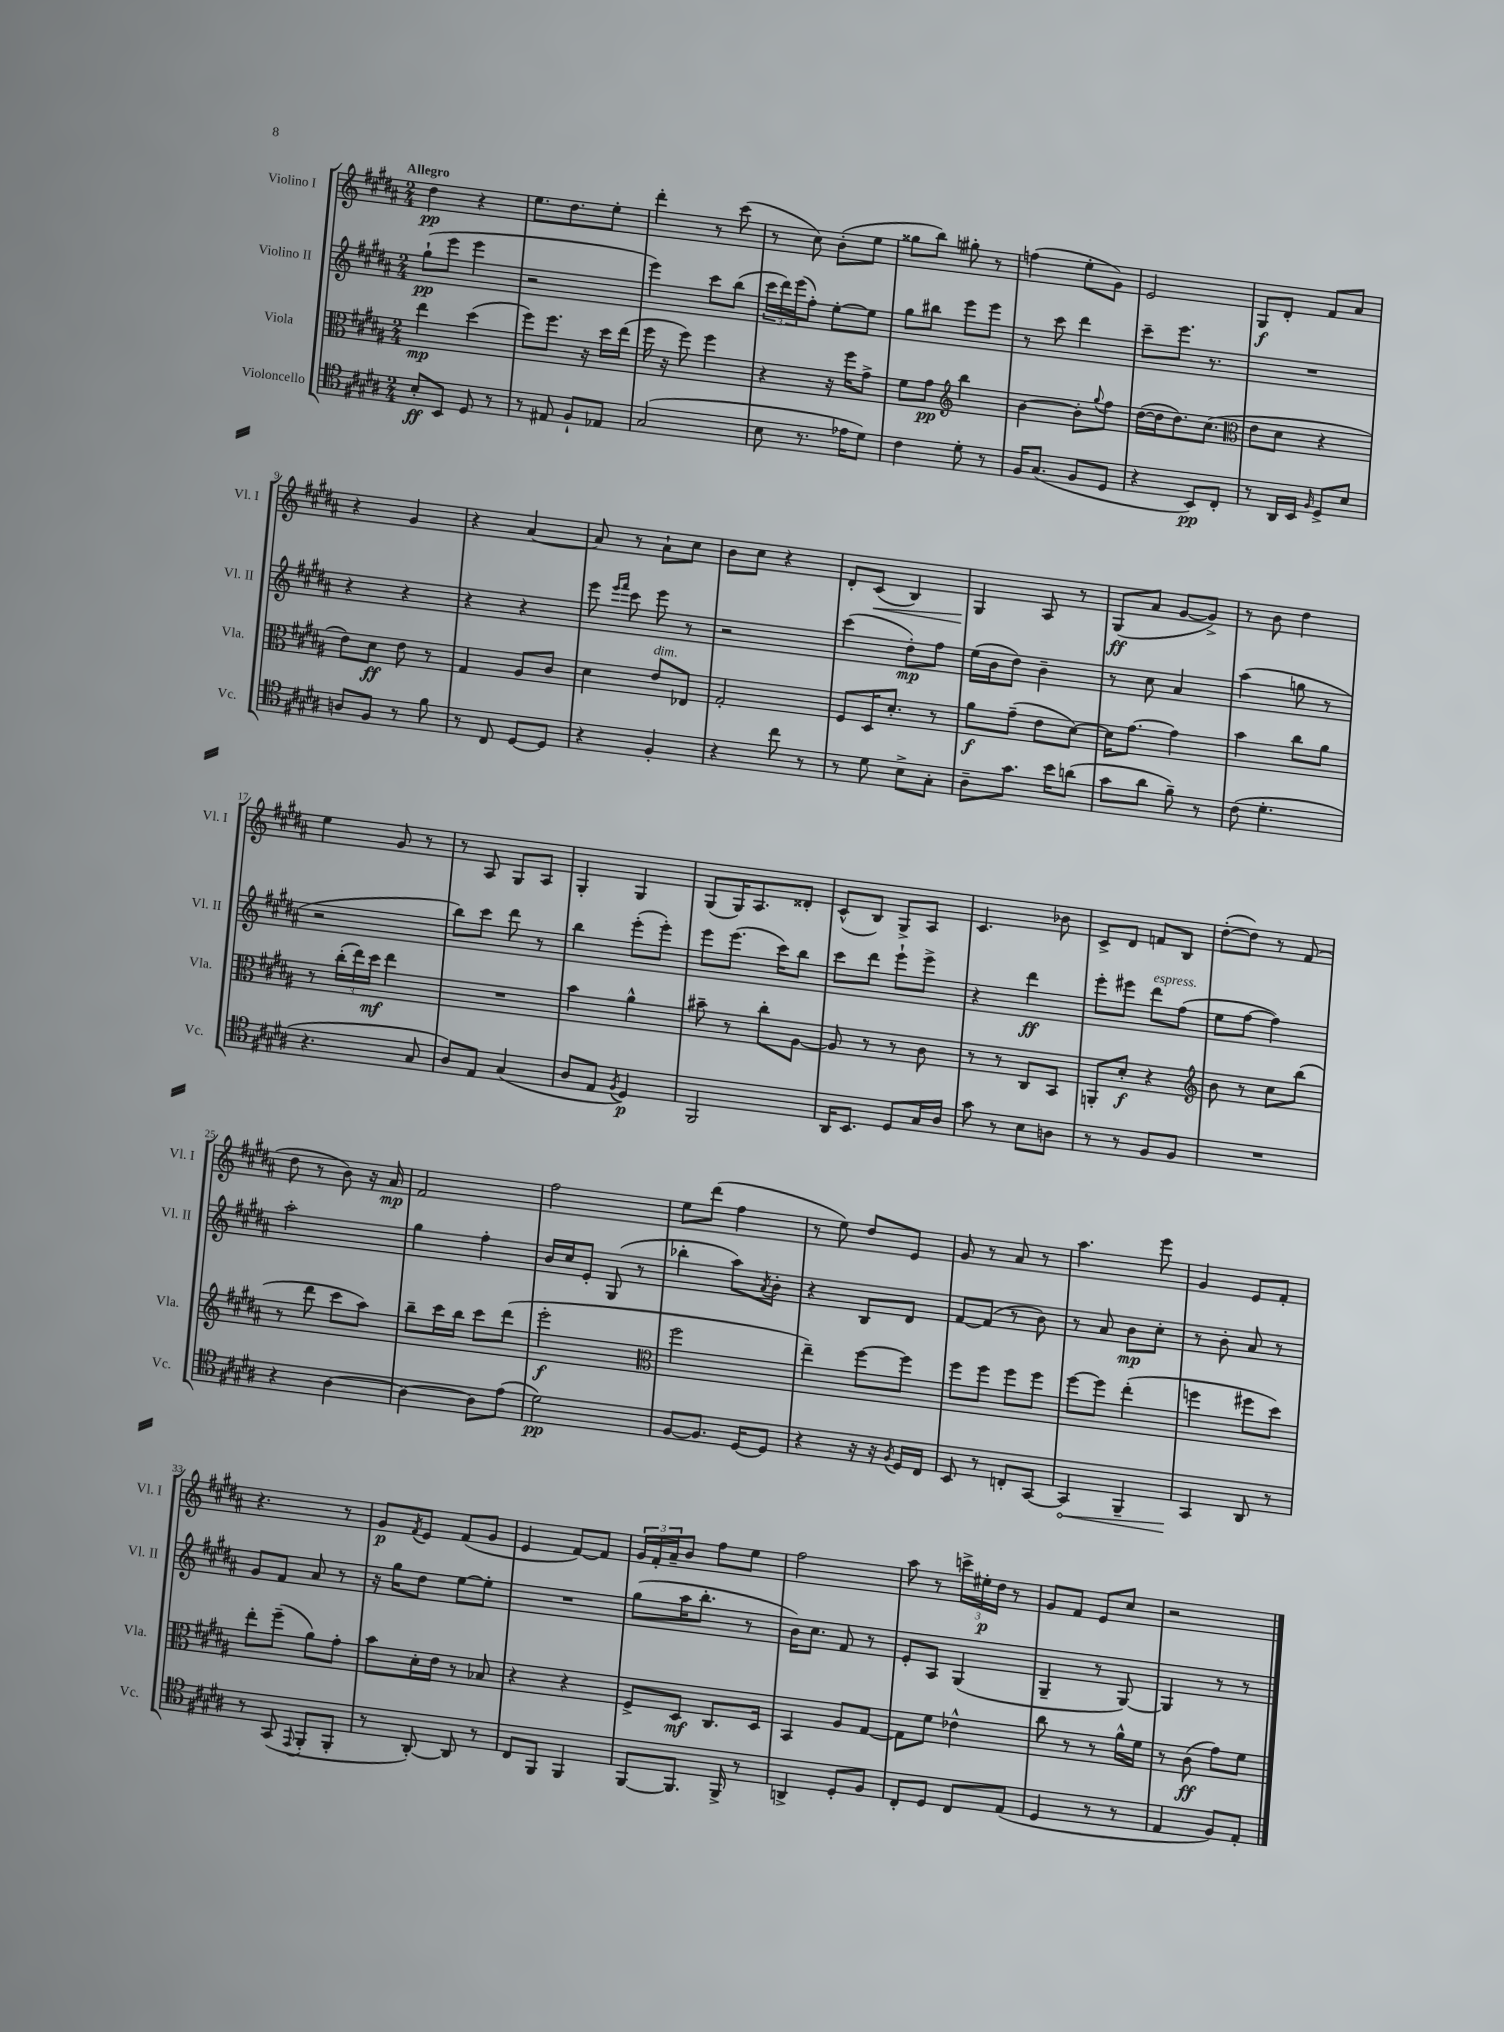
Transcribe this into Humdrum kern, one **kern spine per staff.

**kern	**kern	**kern	**kern
*staff4	*staff3	*staff2	*staff1
*clefC4	*clefC3	*clefG2	*clefG2
*k[f#c#g#d#a#]	*k[f#c#g#d#a#]	*k[f#c#g#d#a#]	*k[f#c#g#d#a#]
*M2/4	*M2/4	*M2/4	*M2/4
8B'/L	4ee\	(8gg#`\L	4dd#\
8BB/J	.	8eee\J	.
8D#/	(4dd#\	4eee\	4r
8r	.	.	.
=	=	=	=
8r	8ff#\L)	2r	8.ee\L
8E#/	8.ff#\J	.	.
.	.	.	8.dd#\
8F#`/L	.	.	.
.	16r	.	.
8E-/J	16dd#\LL	.	8ee'\J
.	(16ee\JJ	.	.
=	=	=	=
(2G#/	16ff#\	4eee\)	4ddd#'\
.	16r	.	.
.	8ff#\)	.	.
.	4ff#\	8ccc#\L	8r
.	.	(8bb\J	(8ccc#\
=	=	=	=
8B\	4r	24ccc#\LL	8r
.	.	24ddd#\)	.
.	.	(24eee\J	.
8.r	.	8ff#'\J)	8cc#\)
.	16r	[8ee'\L	(8b'\L
16e-\LK	16ff#\LK	.	.
8d#\J)	8g#^\J	8ee\]J	8ee\J
=	=	=	=
4c#\	8f#\L	8gg#\L	8gg##\L
.	8g#\J	8bb#\J	8bb\J)
*	*clefG2	*	*
8d#'\	4bb\	8eee\L	8gg#'\
8r	.	8eee\J	8r
=	=	=	=
16F#/LK	[4b\	8r	(4ff\
(8.G#/J	.	.	.
.	.	8ccc#\	.
8F#/L	8b'\]L	4ddd#\	8ee'\L
.	8qqgg#/	.	.
8D#/J	8ff#\J	.	8g#\J)
=	=	=	=
4r	([16dd#\LL	8ccc#~\L	2e/
.	16dd#\]J	.	.
.	8.dd#\)	8.eee\J	.
8BB/L)	.	.	.
.	(8.cc#\J	8.r	.
8C#'/J	.	.	.
=	=	=	=
*	*clefC3	*	*
8r	8e\L	2r	8G#/L
16AA#/LL	8d#\J	.	8d#'/J
16BB/JJ	.	.	.
16qqF#/	.	.	.
8D#^/L	4r	.	8f#/L
8B/J	.	.	8a#/J
=	=	=	=
8A/L	8e\L)	4r	4r
8F#/J	8d#\J	.	.
8r	8e\	4r	4g#/
8f#\	8r	.	.
=	=	=	=
8r	4G#/	4r	4r
8C#/	.	.	.
[8D#/L	8A#/L	4r	[4a#/
8D#/]J	8c#/J	.	.
=	=	=	=
4r	4d#\	8eee\	8a#/]
.	.	16qqeee/LL	.
.	.	16qqfff#/JJ	.
.	.	8ccc#\	8r
4F#'/	8e/L	8eee\	8a#`\L
.	8E-/J	8r	8cc#\J
=	=	=	=
4r	2G#'/	2r	8b\L
.	.	.	8cc#\J
8cc#\	.	.	4r
8r	.	.	.
=	=	=	=
8r	8F#/L	(4ccc#\	8d#'/L
8d#\	16D#/K	.	(8c#/J
.	8.d#'/J	.	.
8B^\L	.	8dd#'\L)	4B/)
8G#'\J	8r	8ff#\J	.
=	=	=	=
8A#~\L	8a#\L	(16ee\LL	4G#/
.	.	16b\J	.
8.g#\J	(8g#~\J	8dd#\J)	.
.	8e\L	4b~\	8A#/
16b\LK	.	.	.
(8a\J	[8d#\J)	.	8r
=	=	=	=
8g#\L	16d#\]LK	8r	(8G#/L
.	[8.g#\J	.	.
8a#\J	.	8cc#\	8a#/J
8f#~\)	4g#\]	4a#/	[8g#/L
8r	.	.	8g#^/]J)
=	=	=	=
(8c#\	4b\	(4aa#\	8r
4.d#'\	.	.	8b\
.	8cc#\L	8gg\	4dd#\
.	8a#\J	8r	.
=	=	=	=
4.r	8r	2r	4ee\
.	(24cc#'\LL	.	.
.	24ee\)	.	.
.	24dd#\JJ	.	.
.	4ee\	.	8g#/
8G#/	.	.	8r
=	=	=	=
8A#/L)	2r	8bb\L)	8r
8E/J	.	8ccc#\J	8A#/
(4G#/	.	8ddd#\	8G#/L
.	.	8r	8A#/J
=	=	=	=
8A#/L	4b\	4bb\	4G#'/
8E/J	.	.	.
8qF#/	.	.	.
4D#/)	4a#^^\	(8eee'\L	4G#/
.	.	8eee'\J)	.
=	=	=	=
2FF#/	8b#~\	8eee\L	(8G#/L
.	8r	(8.eee\J	16G#/K)
.	.	.	8.A#/
.	8cc#'\L	.	.
.	.	16ccc#\LK)	.
.	[8A#\J	8bb\J	8d##'/J
=	=	=	=
16AA#/LK	8A#/]	8ccc#\L	(8c#^^/L
8.BB/J	.	.	.
.	8r	8ddd#\J	8B/J)
8D#/L	8r	8eee`\L	8G#^/L
16G#/L	8c#\	8eee^\J	8A#/J
16A#/JJ	.	.	.
=	=	=	=
8g#\	8r	4r	4.c#/
8r	8r	.	.
8B\L	8C#/L	4ddd#\	.
8A\J	8BB/J	.	8b-\
=	=	=	=
8r	8AA'/L	8eee'\L	8c#^/L
8r	8d#'/J	8eee#\J	8d#/J
8F#/L	4r	8ddd#\L	8f/L
8F#/J	.	(8ff#\J	8B/J
=	=	=	=
*	*clefG2	*	*
2r	8b\	8ee\L	([8dd#'\L
.	8r	[8ff#\J	8dd#\]J)
.	8cc#\L	4ff#\])	8r
.	(8bb\J	.	(8f#/
=	=	=	=
4r	8r	2aa#'\	8dd#\
.	8ddd#\	.	8r
[4A#\	8ccc#\L	.	8b\)
.	8aa#\J)	.	16r
.	.	.	16a#/
=	=	=	=
4A#\_	8bb~\L	4gg#\	2f#/
.	16ccc#\L	.	.
.	16bb\JJ	.	.
8A#\]L	8ccc#\L	4ff#'\	.
(8e\J	(8ddd#\J	.	.
=	=	=	=
2d#\)	2eee'\	16b/LL	2ff#\
.	.	16cc#/J	.
.	.	8e'/J	.
.	.	(8G#/	.
.	.	8r	.
=	=	=	=
*	*clefC3	*	*
[8F#/L	2ff#\	4bb-'\	8ee\L
8.F#/]J	.	.	(8ddd#\J
.	.	8aa#\L)	4ff#\
[16D#/LK	.	.	.
.	.	8qa#/	.
8D#/]J	.	8b'\J	.
=	=	=	=
4r	4ee~\)	4r	8r
.	.	.	8ee\)
16r	[8ff#\L	8B/L	8dd#/L
16r	.	.	.
8qF#/	.	.	.
16D#/LL	8ff#\]J	8d#/J	8e/J
16C#/JJ	.	.	.
=	=	=	=
8BB/	8ff#\L	[8f#/L	8g#/
8r	8ff#\J	(8f#/]J	8r
8C'/L	8ff#\L	8r	8a#/
[8GG#/J	8ff#\J	8b\)	8r
=	=	=	=
4GG#/]	[8ff#\L	8r	4.aa#\
.	8ff#\]J	8a#/	.
4FF#~/	(4ee'\	8b\L	.
.	.	8cc#'\J	8eee\
=	=	=	=
4GG#/	4ff\	8r	4g#/
.	.	8b'\	.
8AA#/	8ff#\L	8a#/	8e/L
8r	8dd#\J)	8r	8f#'/J
=	=	=	=
8r	8ee'\L	8g#/L	4.r
(8GG#/	(8ff#~\J	8f#/J	.
8qqEE/	.	.	.
8FF#'/L	8a#\L)	8a#/	.
8FF#'/J	8g#'\J	8r	8r
=	=	=	=
8r	8b\L	16r	8g#/L
.	.	16gg#\LK	.
.	.	.	8qf#/
[8AA#'/)	16d#'\L	8dd#\J	8e/J
.	16e\JJ	.	.
8AA#/]	8r	[8ee\L	(8f#/L
8r	8B-/	8ee'\]J	8g#/J
=	=	=	=
8C#/L	4r	2r	4e/
8FF#/J	.	.	.
4FF#/	4r	.	[8f#/L)
.	.	.	8f#/]J
=	=	=	=
[8FF#/L	8F#^/L	(8gg#\L	24g#/LL
.	.	.	24f#'/
.	.	.	24a#~/J
8.FF#/]J	8D#/J	16aa#\K	8b/J
.	.	8.bb'\J	.
.	8.C#/L	.	8ff#\L
16FF#^/	.	.	.
8r	.	8r	8ee\J
.	16D#/Jk	.	.
=	=	=	=
4AA^/	4BB/	16b\LK)	2ff#\
.	.	8.cc#\J	.
8D#'/L	8A#/L	8f#/	.
8F#/J	[8G#/J	8r	.
=	=	=	=
8C#'/L	8G#\]L	8e'/L	8aa#\
8D#/J	8f#\J	8A#/J	8r
8C#/L	4e-^^\	(4G#/	24ccc^\LL
.	.	.	24ee#'\
.	.	.	24dd#\JJ
(8E/J	.	.	8r
=	=	=	=
4D#/	8cc#\	4G#~/	8g#/L
.	8r	.	8f#/J
8r	8r	8r	8e/L
8r	16a#^^\LL	[8G#/)	8cc#/J
.	16f#\JJ	.	.
=	=	=	=
4E/	8r	4G#/]	2r
.	(8c#\	.	.
8F#/L)	8g#\L)	8r	.
8E'/J	8f#\J	8r	.
==	==	==	==
*-	*-	*-	*-
